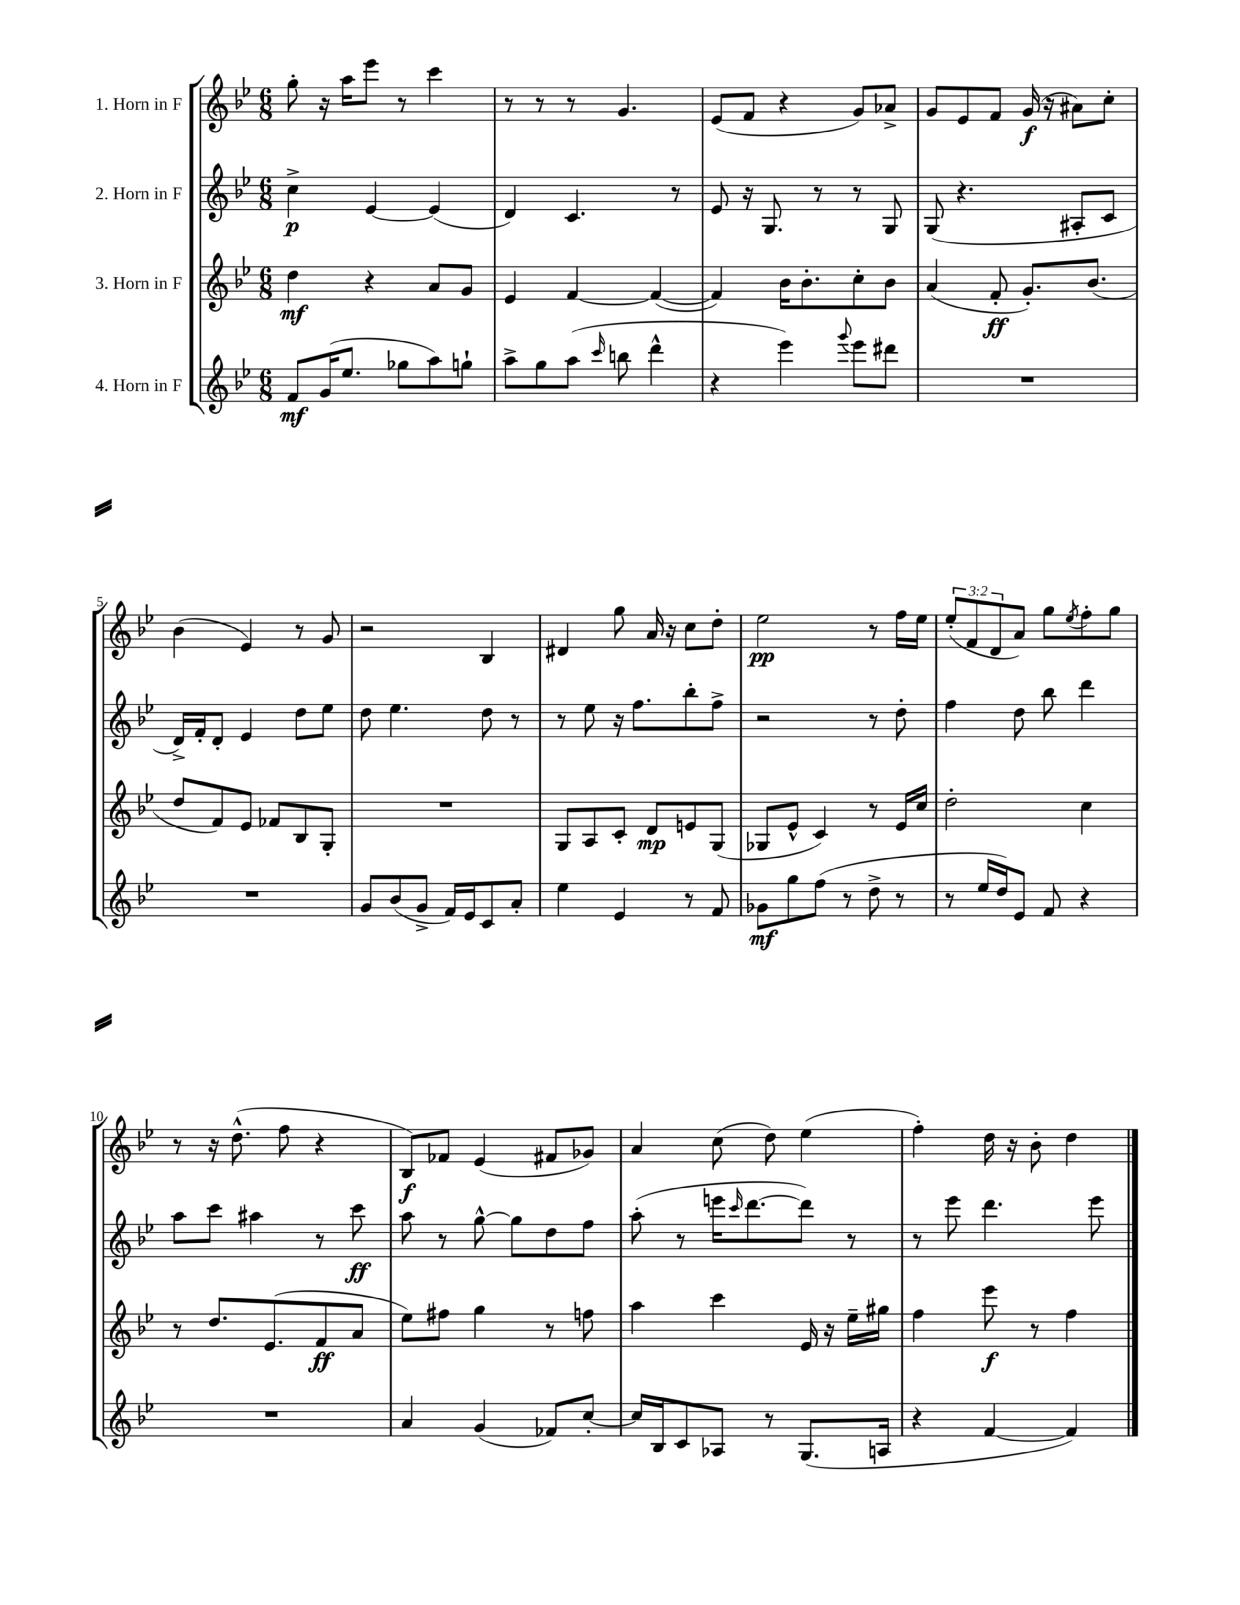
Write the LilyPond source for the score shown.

<<
\new StaffGroup <<
\new Staff = "s0" \with { instrumentName = "1. Horn in F" } {
    \clef treble \key bes \major \numericTimeSignature \time 6/8 \override Staff.TupletNumber.text = #tuplet-number::calc-fraction-text
    g''8-. r16 a''16 ees'''8 r8 c'''4 |
    r8 r8 r8 g'4. |
    ees'8( f'8 r4 g'8) aes'8-> |
    g'8 ees'8 f'8 g'16\f( r16 ais'8) c''8-. |
    bes'4( ees'4) r8 g'8 |
    r2 bes4 |
    dis'4 g''8 a'16 r16 c''8 d''8-. |
    ees''2\pp r8 f''16 ees''16 |
    \tuplet 3/2 { ees''8-.( f'8 d'8 } a'8) g''8 \acciaccatura { ees''8 } f''8-. g''8 |
    r8 r16 d''8.-^( f''8 r4 |
    bes8\f) fes'8 ees'4( fis'8 ges'8) |
    a'4 c''8( d''8) ees''4( |
    f''4-.) d''16 r16 bes'8-. d''4 \bar "|." |
}
\new Staff = "s1" \with { instrumentName = "2. Horn in F" } {
    \clef treble \key bes \major \numericTimeSignature \time 6/8
    c''4->\p ees'4~ ees'4( |
    d'4) c'4. r8 |
    ees'8 r16 g8. r8 r8 g8 |
    g8( r4. ais8-. c'8 |
    d'16->) f'16-. d'8-. ees'4 d''8 ees''8 |
    d''8 ees''4. d''8 r8 |
    r8 ees''8 r16 f''8. bes''8-. f''8-> |
    r2 r8 d''8-. |
    f''4 d''8 bes''8 d'''4 |
    a''8 c'''8 ais''4 r8 c'''8\ff |
    a''8 r8 g''8~-^ g''8 d''8 f''8 |
    a''8-.( r8 e'''16 \grace { c'''16 } d'''8.~ d'''8) r8 |
    r8 ees'''8 d'''4. ees'''8 \bar "|." |
}
\new Staff = "s2" \with { instrumentName = "3. Horn in F" } {
    \clef treble \key bes \major \numericTimeSignature \time 6/8
    d''4\mf r4 a'8 g'8 |
    ees'4 f'4~ f'4~( |
    f'4) bes'16 bes'8.-. c''8-. bes'8 |
    a'4( f'8-.\ff g'8.-.) bes'8.( |
    d''8 f'8) ees'8 fes'8 bes8 g8-. |
    R2. |
    g8 a8 c'8-. d'8\mp e'8 g8( |
    ges8 ees'8-^ c'4) r8 ees'16 c''16 |
    d''2-. c''4 |
    r8 d''8. ees'8.( f'8\ff a'8 |
    ees''8) fis''8 g''4 r8 f''8 |
    a''4 c'''4 ees'16 r16 ees''16-- gis''16 |
    f''4 ees'''8\f r8 f''4 \bar "|." |
}
\new Staff = "s3" \with { instrumentName = "4. Horn in F" } {
    \clef treble \key bes \major \numericTimeSignature \time 6/8
    f'8\mf g'16( ees''8. ges''8 a''8) g''8-! |
    a''8-> g''8 a''8( \grace { c'''16 } b''8 d'''4-^ |
    r4 ees'''4) \appoggiatura { g'''8 } ees'''8 dis'''8 |
    R2. |
    R2. |
    g'8 bes'8( g'8-> f'16) ees'16 c'8 a'8-. |
    ees''4 ees'4 r8 f'8 |
    ges'8\mf g''8 f''8( r8 d''8-> r8 |
    r8 ees''16 d''16) ees'8 f'8 r4 |
    R2. |
    a'4 g'4( fes'8) c''8~-. |
    c''16 bes16 c'8 aes8 r8 g8.( a16 |
    r4 f'4~ f'4) \bar "|." |
}
>>
>>
